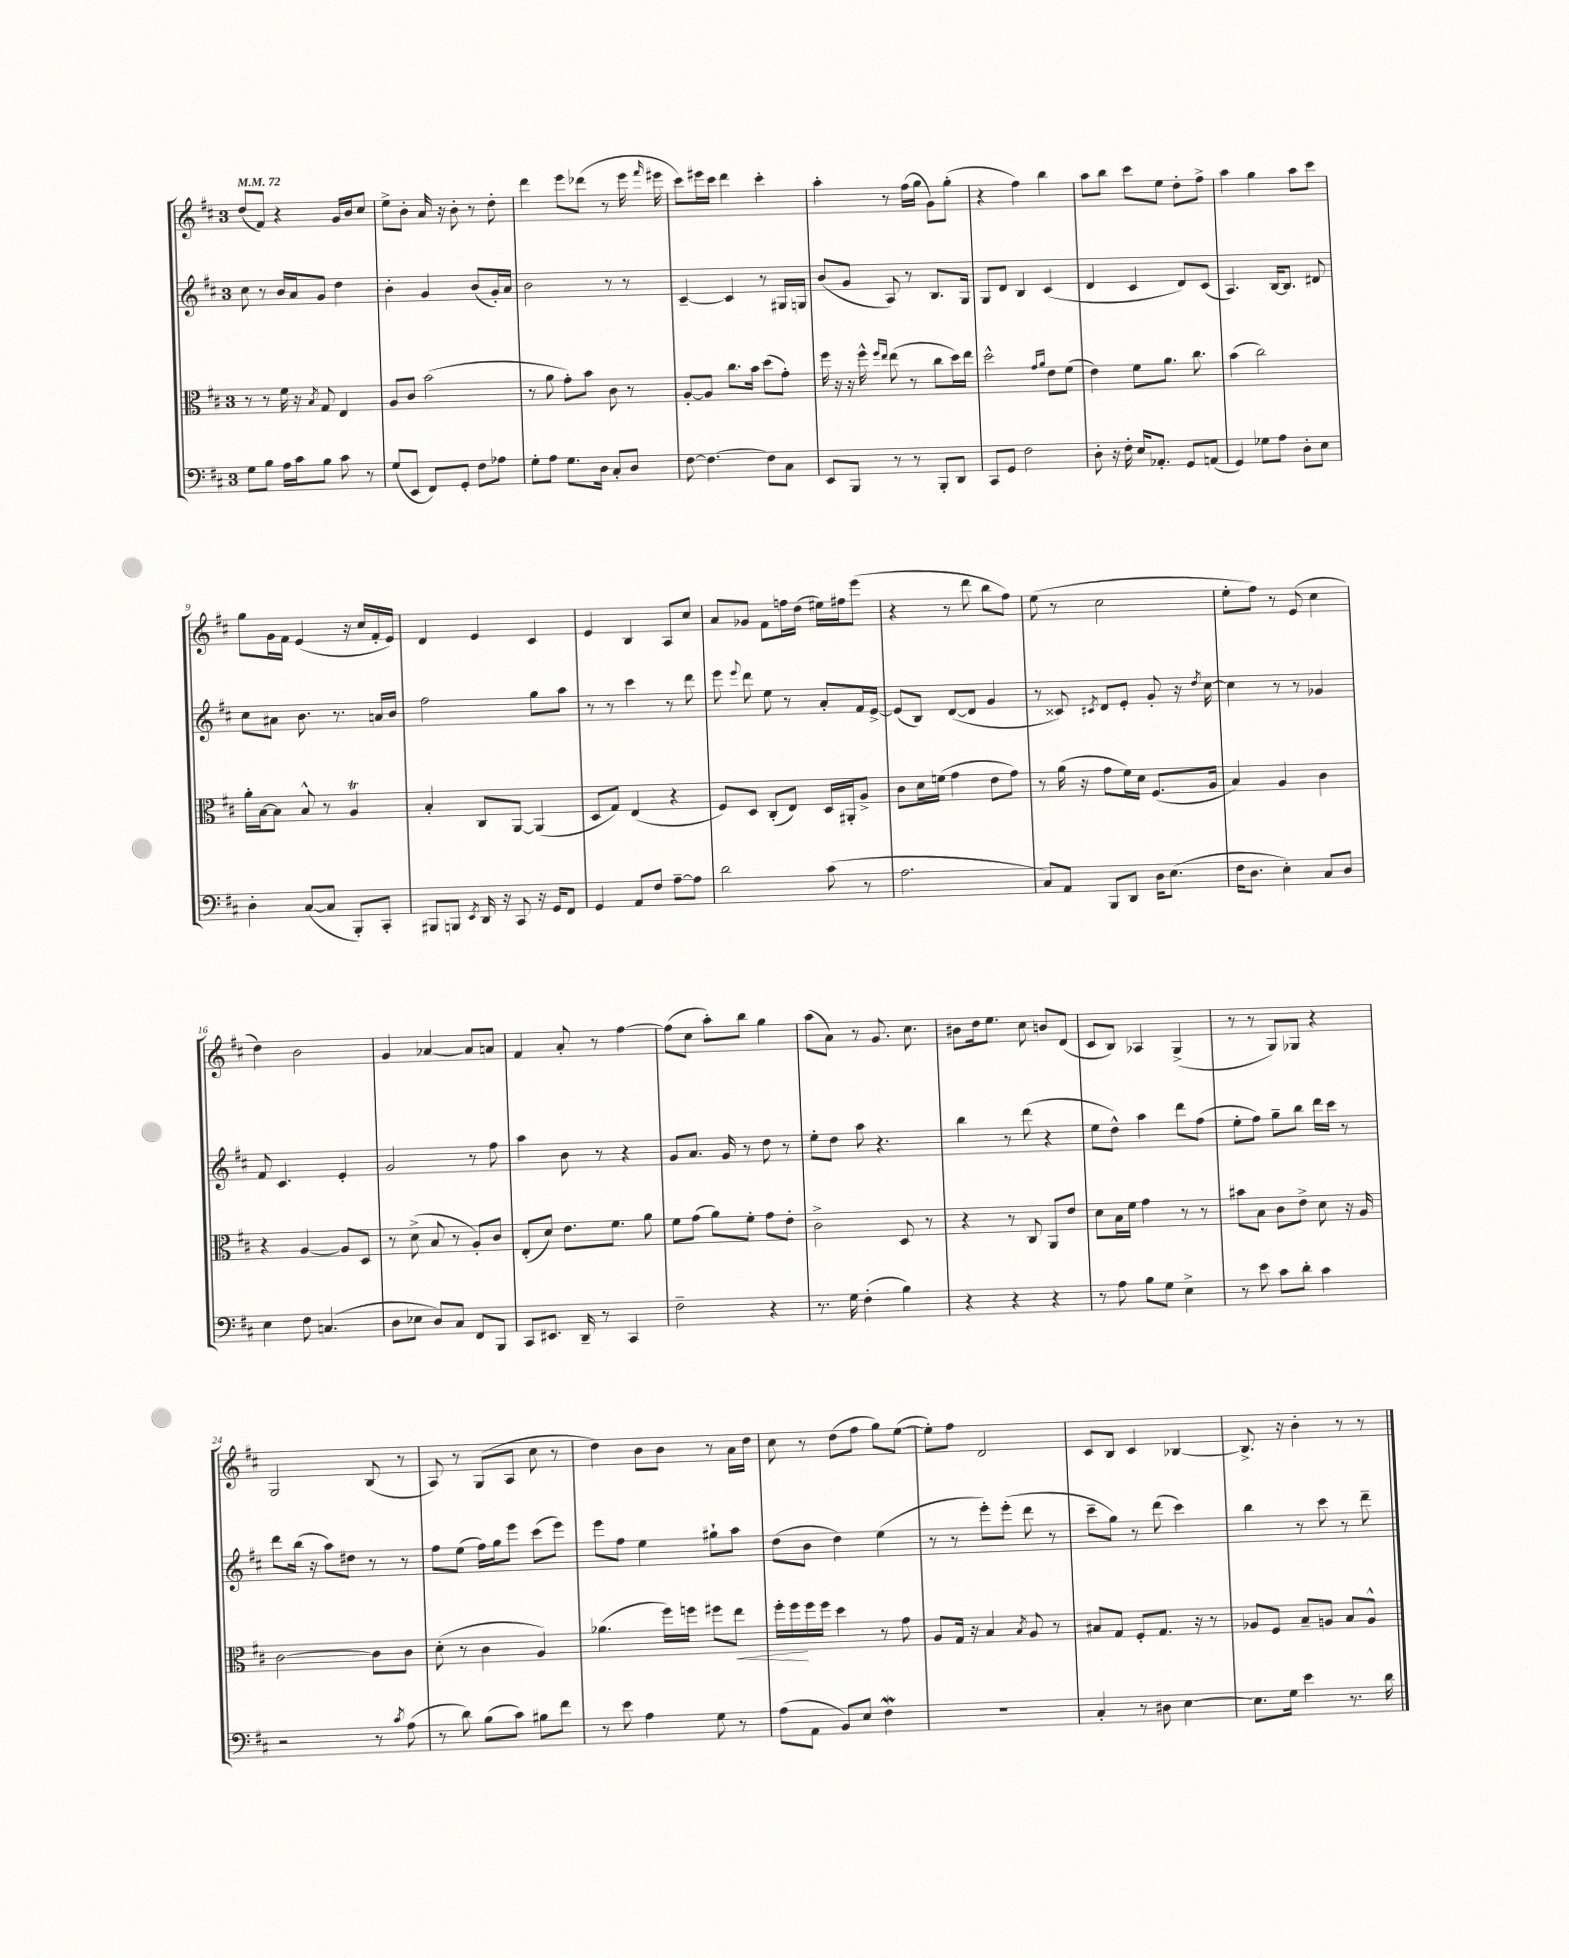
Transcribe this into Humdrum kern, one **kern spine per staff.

**kern	**kern	**dynam	**kern	**kern
*part4	*part3	*part3	*part2	*part1
*staff4	*staff3	*staff3	*staff2	*staff1
*clefF4	*clefC3	*	*clefG2	*clefG2
*k[f#c#]	*k[f#c#]	*	*k[f#c#]	*k[f#c#]
*M3/4	*M3/4	*	*M3/4	*M3/4
*MM72	*MM72	*	*MM72	*MM72
=1	=1	=1	=1	=1
8G\L	8r	.	8cc#\	(8dd/L
8B\J	8r	.	8r	8f#/J)
16A\LL	16f#\	.	16b/LL	4r
16c#\J	16r	.	16a/J	.
.	8qB/	.	.	.
8B\J	8G/	.	8g/J	.
8c#\	4E/	.	4dd\	16g/LL
.	.	.	.	16b/J
8r	.	.	.	8cc#/J
=2	=2	=2	=2	=2
(8G/L	8A/L	.	4b'\	8ee^\L
8EE/J	8c#/J	.	.	8b'\J
8FF#/L)	(2b\	.	4g/	16a/
.	.	.	.	16r
8GG'/J	.	.	.	8b'\
8F#\L	.	.	(8b/L	8r
8A-X\J	.	.	16g'/L)	8dd'\
.	.	.	16a/JJ	.
=3	=3	=3	=3	=3
8G'\L	8r	.	2b\	4ddd\
8A\J	8a\	.	.	.
8.G\L	8g'\L)	.	.	8eee\L
.	8b\J	.	.	(8ddd-X\J
16D\Jk	.	.	.	.
8C#'/L	8c#\	.	8r	8r
8D/J	8r	.	8r	16eee\
.	.	.	.	16qqfff#/
.	.	.	.	16eee#X\
=4	=4	=4	=4	=4
[8F#\	[8A'/L	.	[4c#~/	8ccc#\L)
4.F#\_	8A/J]	.	.	16eee#X\L
.	.	.	.	16ccc#\JJ
.	8.cc#\L	.	4c#/]	4ddd\
.	16b\Jk	.	.	.
8F#\L]	(8dd\L	.	8r	4ccc#'\
8C#\J	8g'\J)	.	16G#X/LL	.
.	.	.	16Gn/JJ	.
=5	=5	=5	=5	=5
8EE/L	16ff#\	.	(8b/L	4aa'\
.	16r	.	.	.
8BBB/J	16r	.	8g/J	.
.	16ff#^^\	.	.	.
.	16qqff#/LL	.	.	.
.	16qqee/JJ	.	.	.
8r	(8ee\	.	8A/)	8r
8r	8r	.	8r	(16ff#\LL
.	.	.	.	16gg\JJ
8BBB'/L	8cc#\L	.	8.B/L	8g\L)
8DD/J	16dd\L)	.	.	(8gg'\J
.	16ee\JJ	.	16G/Jk	.
=6	=6	=6	=6	=6
8CC#/L	2dd^^\	.	8G/L	4r
8GG/J	.	.	8d/J	.
2F#\	.	.	4B/	4ff#\)
.	16qqg/LL	.	.	.
.	16qqa/JJ	.	.	.
.	8e\L	.	(4c#/	4bb\
.	(8f#\J	.	.	.
=7	=7	=7	=7	=7
8D'\	4e\)	.	4d/	8aa\L
16r	.	.	.	8bb\J
16F#'\	.	.	.	.
16E/KL	8f#\L	.	4c#/	8ccc#\L
8.AA-X'/J	.	.	.	.
.	8.a\J	.	.	8ee\J
8GG/L	.	.	8d/L)	8dd'\L
.	8.cc#\	.	.	.
(8AAn/J	.	.	(8c#/J	8ff#^\J
=8	=8	=8	=8	=8
4GG/)	(4b\	.	4.A/)	4aa\
8G-X\L	2cc#\)	.	.	4gg\
8A\J	.	.	[16B/KL	.
.	.	.	8.B/J]	.
8D'\L	.	.	.	8aa\L
8E\J	.	.	8d#X/	8ccc#\J
!!LO:LB:g=z
=9	=9	=9	=9	=9
4D'\	16a'\LL	.	8cc#\L	8gg\L
.	[16B\J	.	.	.
.	8B\J]	.	8a#X\J	16g\L
.	.	.	.	16f#\JJ
([8C#/L	8B^^/	.	8.b\	(4e/
8C#/J]	8r	.	.	.
.	.	.	8.r	.
8BBB'/L)	4AT/	.	.	16r
.	.	.	.	16cc#/LL
8CC#'/J	.	.	16an/LL	16f#'/
.	.	.	16b/JJ	16e/JJ)
=10	=10	=10	=10	=10
8BBB#X/L	4B'/	.	2ff#\	4d/
8BBBn/J	.	.	.	.
8qEE/	.	.	.	.
16DD/	8C#/L	.	.	4e/
16r	.	.	.	.
8CC#/	[8AA/J	.	.	.
16r	(4AA/]	.	8gg\L	4c#/
16GG/KL	.	.	.	.
8FF#/J	.	.	8aa\J	.
=11	=11	=11	=11	=11
4GG/	8D/L	.	8r	4e/
.	8G/J)	.	8r	.
8AA/L	(4E/	.	4ccc#\	4B/
8F#/J	.	.	.	.
[8A~\L	4r	.	8r	8A/L
8A\J]	.	.	8ddd\	8cc#/J
=12	=12	=12	=12	=12
2d\	8F#/L)	.	8eee\	8a/L
.	.	.	8qqeee/	.
.	8D/J	.	8ddd\	8g-X/J
.	(8C#'/L	.	8ee\	8f#\L
.	8E/J)	.	8r	16ffn\L
.	.	.	.	(16dd\JJ
(8c#\	16D/LL	.	8a'/L	16ee#X\LL)
.	16AA#X'/J	.	.	16ff#X\J
8r	8A^/J	.	16f#/L	(8eee\J
.	.	.	[16e^/JJ	.
=13	=13	=13	=13	=13
2.A\	8c#\L	.	(8e/L]	4r
.	16d\L	.	8B/J)	.
.	(16fn\JJ	.	.	.
.	4g\	.	([8d/L	8r
.	.	.	8d/J]	8ddd\
.	8e\L	.	4g/	8bb\L
.	8g\J)	.	.	8ff#\J)
=14	=14	=14	=14	=14
8C#/L)	8r	.	8r	(8ee\
8AA/J	(16a\	.	8c##X/)	8r
.	16r	.	.	.
.	.	.	8qc#X/	.
8BBB/L	8g\L	.	8d/L	2cc#\
8DD/J	16f#\L)	.	8e'/J	.
.	16d\JJ	.	.	.
16D\KL	(8.F#/L	.	8g'/	.
(8.E\J	.	.	.	.
.	.	.	16r	.
.	.	.	8qdd/	.
.	16A/Jk	.	[16cc#\	.
=15	=15	=15	=15	=15
16F#\KL	4B/)	.	4cc#\]	8ee'\L
8.D\J	.	.	.	.
.	.	.	.	8ff#\J)
4E'\)	4A/	.	8r	8r
.	.	.	8r	(8e/
8C#/L	4c#\	.	4g-X/	4cc#\
8D/J	.	.	.	.
!!LO:LB:g=z
=16	=16	=16	=16	=16
4E\	4r	.	8f#/	4dd\)
.	.	.	4.c#/	.
8F#\	[4A/	.	.	2b\
(4.Cn/	.	.	.	.
.	8A/L]	.	4e'/	.
.	8D/J	.	.	.
=17	=17	=17	=17	=17
8D\L	8r	.	2g/	4g/
8E-X\J	(8d^\	.	.	.
8D/L)	8B/	.	.	[4a-X/
8C#/J	8r	.	.	.
8FF#/L	8A'/L)	.	8r	8a-/L]
8BBB/J	8c#/J	.	8ff#\	8an/J
=18	=18	=18	=18	=18
8CC#/L	(8E'/L	.	4aa\	4f#/
8.EE#X/J	8d/J)	.	.	.
.	8.e\L	.	8b\	8a'/
16DD~/	.	.	.	.
8r	.	.	8r	8r
.	8.f#\J	.	.	.
4CC#/	.	.	4r	[4ff#\
.	8a\	.	.	.
=19	=19	=19	=19	=19
2F#~\	8f#\L	.	8g/L	(8ff#\L]
.	(8g\J	.	8.a/J	8cc#\J
.	8a\L)	.	.	8aa'\L)
.	.	.	16g/	.
.	8f#'\J	.	8r	8bb\J
4r	8g\L	.	8dd\	4gg\
.	8e'\J	.	8r	.
=20	=20	=20	=20	=20
8.r	2c#^\	.	8ee'\L	(8aa\L
.	.	.	8dd\J	8a\J)
16G\	.	.	.	.
(4F#'\	.	.	8aa\	8r
.	.	.	4.r	8.g/
4B\)	8D/	.	.	.
.	.	.	.	8.cc#\
.	8r	.	.	.
=21	=21	=21	=21	=21
4r	4r	.	4bb\	8b#X\L
.	.	.	.	16dd\k
.	.	.	.	8.ee\J
4r	8r	.	8r	.
.	8C#/	.	(8ddd\	8cc#\
4r	8AA/L	.	4r	8bn/L
.	8e/J	.	.	(8d/J
=22	=22	=22	=22	=22
8r	8d\L	.	8ee\L	8c#/L
8A\	16B\L	.	8dd^^\J)	8B/J)
.	16f#\JJ	.	.	.
8B\L	4g\	.	4aa\	4A-X/
8G\J	.	.	.	.
4E^\	8r	.	8ddd\L	(4G^/
.	8r	.	(8ff#\J	.
=23	=23	=23	=23	=23
8r	8b#X\L	.	8ee'\L	8r
8e\	8B\J	.	8ff#\J)	8r
8c#\L	8c#\L	.	8gg~\L	8G/L)
8d'\J	8e^\J	.	8bb\J	8G-X/J
4c#\	8d\	.	16ddd\LL	4r
.	.	.	16ccc#\JJ	.
.	16r	.	8r	.
.	16A/	.	.	.
!!LO:LB:g=z
=24	=24	=24	=24	=24
2r	[2c#\	.	8ddd\L	2G/
.	.	.	(16bb\Jk	.
.	.	.	16r	.
.	.	.	8aa\L)	.
.	.	.	8dd#X\J	.
8r	8c#\L]	.	8r	(8B/
8qc#/	.	.	.	.
(8A\	8c#\J	.	8r	8r
=25	=25	=25	=25	=25
8r	(8d'\	.	8ff#\L	8A/)
8d\)	8r	.	(8ee\J	8r
(8B\L	4c#\	.	16ff#\LL)	(8G/L
.	.	.	16gg\J	.
8c#\J)	.	.	8eee\J	8A/J
8B#X\L	4A/)	.	(8ccc#\L	8cc#\
8f#\J	.	.	8eee\J)	8r
=26	=26	=26	=26	=26
8r	(4.a-X\	.	8eee\L	4dd\)
8e\	.	.	8ff#\J	.
4A\	.	.	4ee\	8b\L
.	16ff#\LL)	.	.	8b\J
.	16ffn\JJ	.	.	.
8G\	8ff#X\L	.	8gg#X`\L	8r
!	!	!LO:HP:b	!	!
8r	8ee\J	<	8aa\J	16a\LL
.	.	.	.	16dd\JJ
=27	=27	=27	=27	=27
(8A\L	16ff#'\LL	.	(8dd\L	8cc#\
.	16ff#\	.	.	.
8AA\J	16ff#\	[	8b\J	8r
.	16ff#\JJ	.	.	.
8BB/L)	4dd\	.	4dd\)	(8dd\L
8E/J	.	.	.	8ff#\J
4F#W\	8r	.	(4ee\	8gg\L)
.	8g\	.	.	([8ee\J
=28	=28	=28	=28	=28
2.r	8A/L	.	8r	8ee'\L])
.	16G/Jk	.	8r	8ff#\J
.	16r	.	.	.
.	4B/	.	8eee'\L)	2d/
.	.	.	(8eee'\J	.
.	8qB/	.	.	.
.	8A/	.	8ddd\	.
.	8r	.	8r	.
=29	=29	=29	=29	=29
4C#'/	8B#X/L	.	8ccc#~\L	8c#/L
.	8G/J	.	8gg\J)	8B/J
8r	8F#'/L	.	8r	4c#/
8D#X\	8.G/J	.	(8ddd\	.
[4E\	.	.	4ccc#\)	[4B-X/
.	16r	.	.	.
.	8r	.	.	.
=30	=30	=30	=30	=30
8.E\L]	8A-X/L	.	4bb\	8.B-^/]
.	8F#/J	.	.	.
16G\Jk	.	.	.	16r
4e\	8B~/L	.	8r	4b'\
.	8An/J	.	8ccc#\	.
8.r	8B/L	.	8r	8r
.	8A^^/J	.	8ddd~\	8r
16d\	.	.	.	.
==	==	==	==	==
*-	*-	*-	*-	*-
